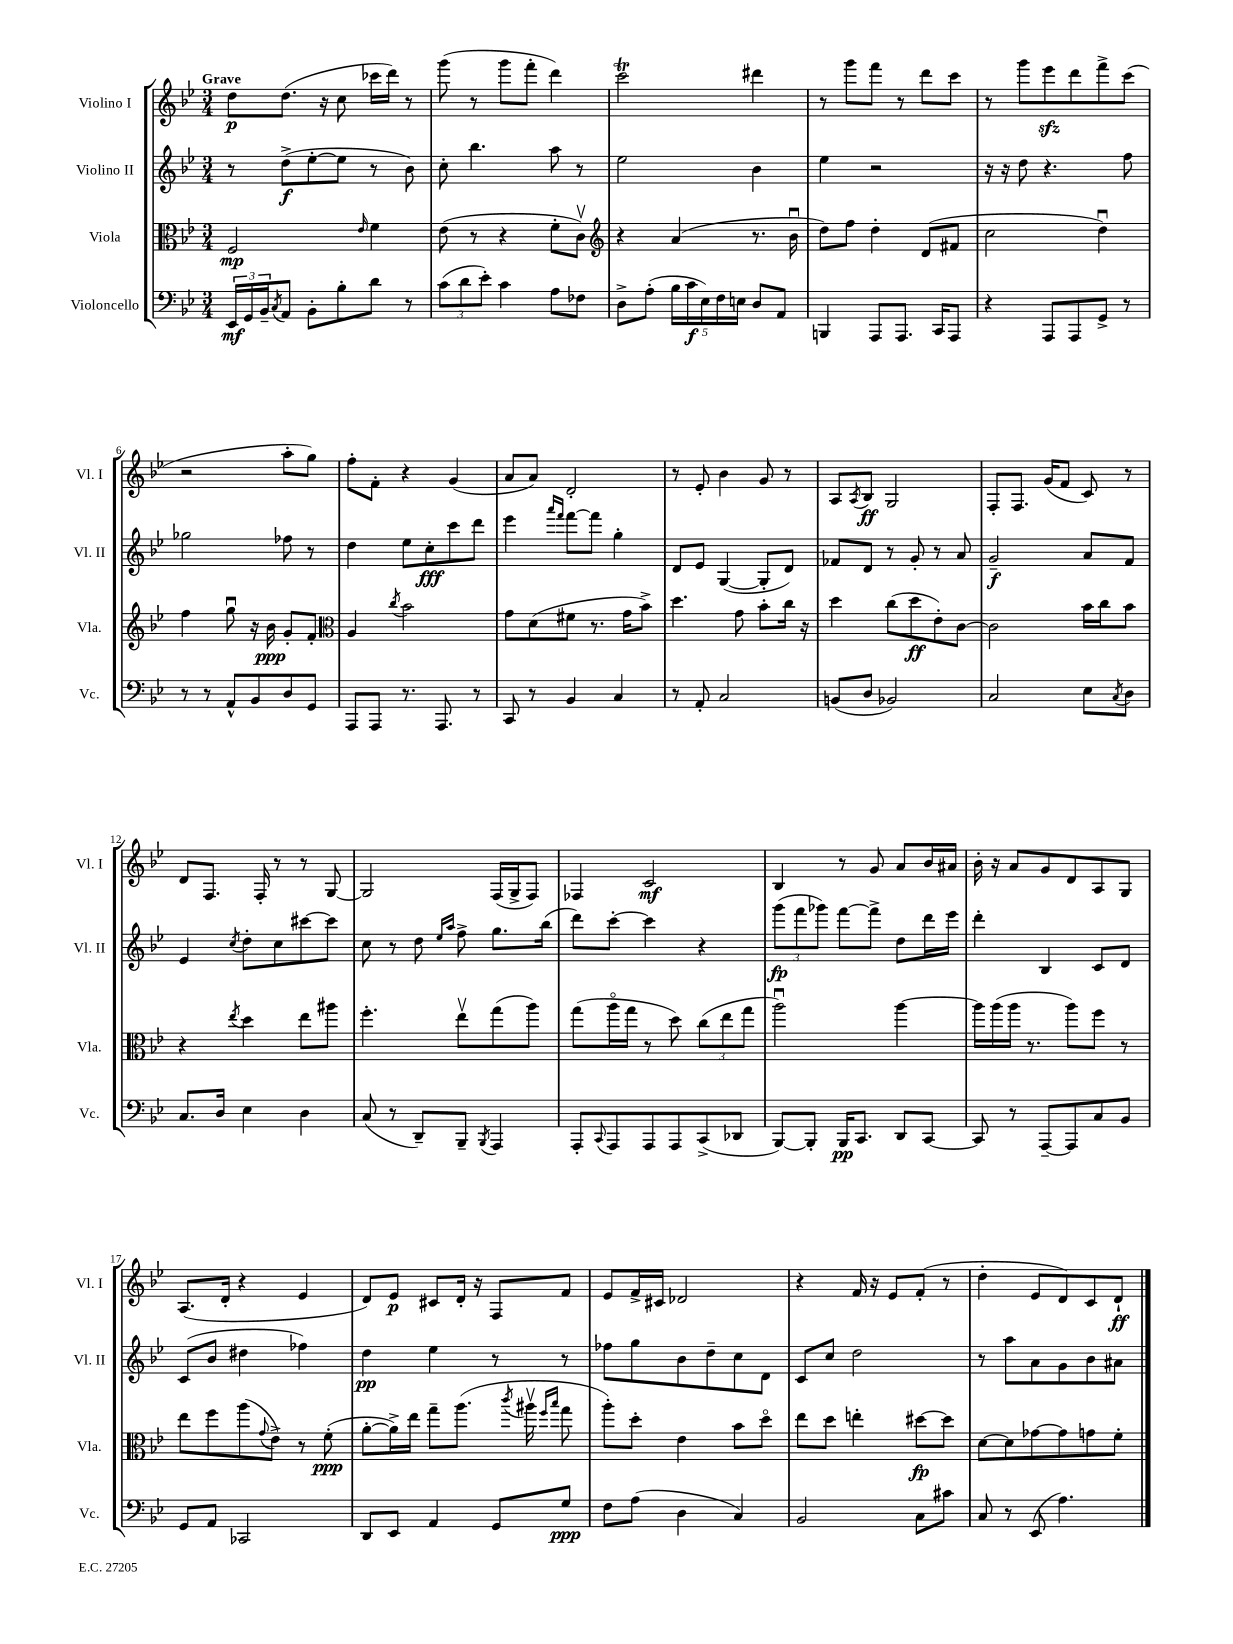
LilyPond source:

<<
\new StaffGroup <<
\new Staff = "s0" \with { instrumentName = "Violino I" shortInstrumentName = "Vl. I" } {
    \clef treble \key bes \major \numericTimeSignature \time 3/4 \tempo "Grave"
    d''8\p d''8.( r16 c''8 ces'''16 d'''16) r8 |
    g'''8( r8 g'''8 f'''8-. d'''4) |
    c'''2\trill dis'''4 |
    r8 g'''8 f'''8 r8 d'''8 c'''8 |
    r8 g'''8 ees'''8\sfz d'''8 f'''8-> c'''8( |
    r2 a''8-. g''8) |
    f''8-. f'8-. r4 g'4( |
    a'8 a'8) d'2-. |
    r8 ees'8-. bes'4 g'8 r8 |
    a8 \acciaccatura { a8 } bes8\ff g2 |
    f8-. f8. g'16( f'8 c'8) r8 |
    d'8 f8. f16-. r8 r8 g8~ |
    g2 f16( g16-> f8) |
    fes4 c'2\mf |
    bes4 r8 g'8 a'8 bes'16 ais'16 |
    bes'16-. r16 a'8 g'8 d'8 a8 g8 |
    a8.( d'16-. r4 ees'4 |
    d'8) ees'8\p cis'8 d'16-. r16 f8 f'8 |
    ees'8 f'16-> cis'16 des'2 |
    r4 f'16 r16 ees'8 f'8-.( r8 |
    d''4-. ees'8 d'8) c'8 d'8-!\ff \bar "|." |
}
\new Staff = "s1" \with { instrumentName = "Violino II" shortInstrumentName = "Vl. II" } {
    \clef treble \key bes \major \numericTimeSignature \time 3/4
    r8 d''8->\f( ees''8~-. ees''8 r8 bes'8) |
    c''8-. bes''4. a''8 r8 |
    ees''2 bes'4 |
    ees''4 r2 |
    r16 r16 d''8 r4. f''8 |
    ges''2 fes''8 r8 |
    d''4 ees''8 c''8-.\fff c'''8 d'''8 |
    ees'''4 \grace { a'''16 f'''16 } f'''8~ f'''8 g''4-. |
    d'8 ees'8 g4~( g8-. d'8) |
    fes'8 d'8 r8 g'8-. r8 a'8 |
    g'2--\f a'8 f'8 |
    ees'4 \acciaccatura { c''8 } d''8-. c''8 cis'''8~ cis'''8 |
    c''8 r8 d''8 \grace { ees''16 a''16 } f''8-> g''8. bes''16( |
    d'''8) c'''8~-. c'''4 r4 |
    \tuplet 3/2 { g'''8\fp( f'''8 ges'''8) } f'''8~ f'''8-> d''8 d'''16 ees'''16 |
    d'''4-. bes4 c'8 d'8 |
    c'8( bes'8 dis''4 fes''4) |
    d''4\pp ees''4 r8 r8 |
    fes''8 g''8 bes'8 d''8-- c''8 d'8 |
    c'8 c''8 d''2 |
    r8 a''8 a'8 g'8 bes'8 ais'8 \bar "|." |
}
\new Staff = "s2" \with { instrumentName = "Viola" shortInstrumentName = "Vla." } {
    \clef alto \key bes \major \numericTimeSignature \time 3/4
    f2\mp \grace { ees'16 } f'4 |
    ees'8( r8 r4 f'8-. c'8\upbow) |
    \clef treble r4 a'4( r8. bes'16\downbow |
    d''8) f''8 d''4-. d'8( fis'8 |
    c''2 d''4\downbow) |
    f''4 g''8\downbow r16 bes'16\ppp g'8-. f'8-. |
    \clef alto a4 \acciaccatura { c''8 } bes'2 |
    g'8 d'8( fis'8 r8. g'16 bes'8->) |
    d''4. g'8 bes'8-. c''16 r16 |
    d''4 c''8( d''8\ff ees'8-.) c'8~ |
    c'2 bes'16 c''16 bes'8 |
    r4 \acciaccatura { ees''8 } d''4 ees''8 ais''8 |
    f''4.-. ees''8\upbow g''8( a''8) |
    g''8( a''16\flageolet g''16 r8 d''8) \tuplet 3/2 { c''8( ees''8 g''8 } |
    a''2\downbow) a''4~ |
    a''16 a''16( a''16 r8. a''8) f''8 r8 |
    ees''8 f''8 a''8( \appoggiatura { g'8 } ees'8->) r8 f'8-.\ppp( |
    a'8~-. a'16->) ees''16 g''8-- a''8.( \acciaccatura { c'''8 } ais''16\upbow \grace { f''16 bes''16 } g''8 |
    a''8-.) d''8-. ees'4 bes'8 d''8\flageolet |
    ees''8 d''8 e''4-. dis''8~\fp dis''8 |
    d'8~ d'8 ges'8~ ges'8 g'8 f'8-. \bar "|." |
}
\new Staff = "s3" \with { instrumentName = "Violoncello" shortInstrumentName = "Vc." } {
    \clef bass \key bes \major \numericTimeSignature \time 3/4
    \tuplet 3/2 { ees,16\mf g,16 bes,16-- } \acciaccatura { c8 } a,8 bes,8-. bes8-. d'8 r8 |
    \tuplet 3/2 { c'8( d'8 ees'8-.) } c'4 a8 fes8 |
    d8-> a8-.( \tuplet 5/4 { bes16 c'16\f ees16) f16 e16 } d8 a,8 |
    b,,4 a,,8 a,,8. c,16 a,,8 |
    r4 a,,8 a,,8 g,8-> r8 |
    r8 r8 a,8-^ bes,8 d8 g,8 |
    a,,8 a,,8 r8. a,,8. r8 |
    c,8 r8 bes,4 c4 |
    r8 a,8-. c2 |
    b,8( d8 bes,2) |
    c2 ees8 \acciaccatura { c8 } d8 |
    c8. d16 ees4 d4 |
    c8( r8 d,8--) bes,,8-- \acciaccatura { bes,,8 } a,,4 |
    a,,8-. \appoggiatura { c,8 } a,,8 a,,8 a,,8 c,8->( des,8 |
    bes,,8~) bes,,8-. bes,,16\pp c,8. d,8 c,8~ |
    c,8 r8 a,,8~-- a,,8 c8 bes,8 |
    g,8 a,8 ces,2 |
    d,8 ees,8 a,4 g,8 g8\ppp |
    f8 a8( d4 c4) |
    bes,2 c8 cis'8 |
    c8 r8 ees,8( a4.) \bar "|." |
}
>>
>>
